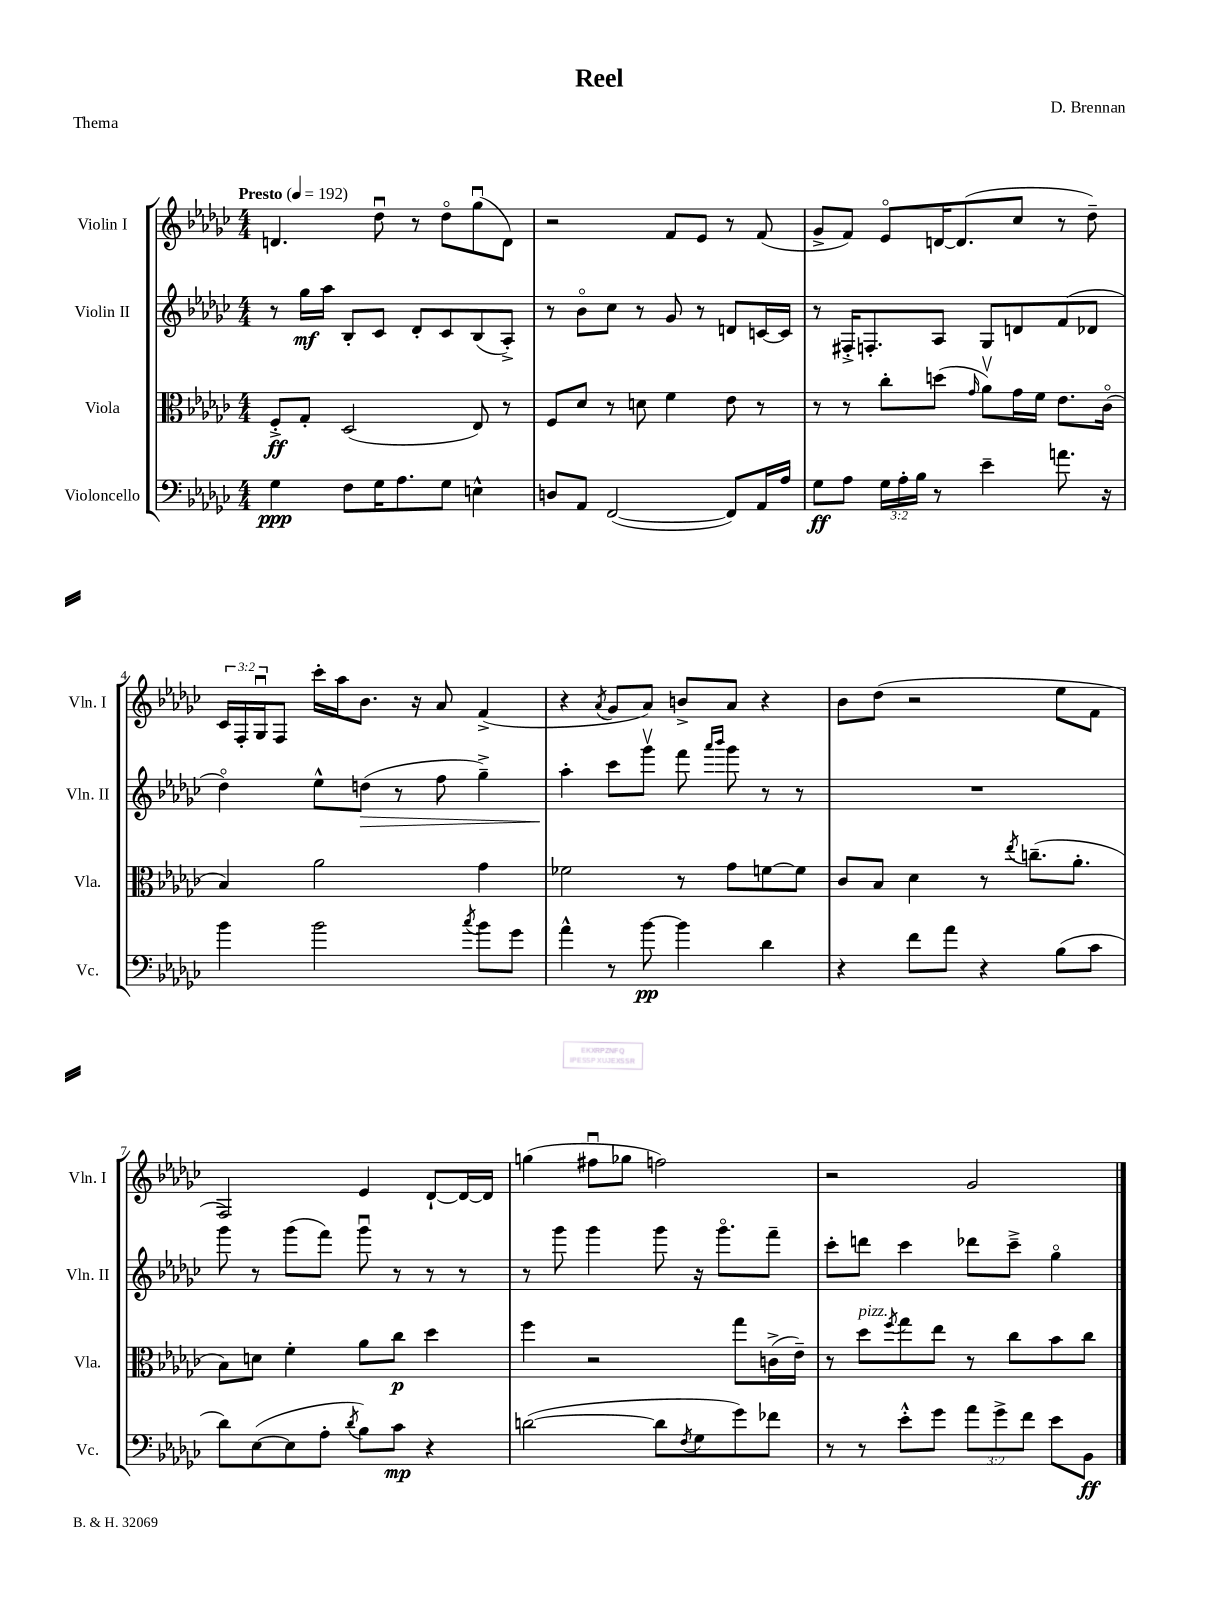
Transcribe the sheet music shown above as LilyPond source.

\header { title = "Reel" composer = "D. Brennan" piece = "Thema" }
<<
\new StaffGroup <<
\new Staff = "s0" \with { instrumentName = "Violin I" shortInstrumentName = "Vln. I" } {
    \clef treble \key ges \major \numericTimeSignature \time 4/4 \override Staff.TupletNumber.text = #tuplet-number::calc-fraction-text \tempo "Presto" 4 = 192
    d'4. des''8\downbow r8 des''8\flageolet ges''8\downbow( d'8) |
    r2 f'8 ees'8 r8 f'8( |
    ges'8-> f'8) ees'8\flageolet d'16~ d'8.( ces''8 r8 des''8--) |
    \tuplet 3/2 { ces'16 f16-. ges16\downbow } f8 ces'''16-. aes''16 bes'8. r16 aes'8 f'4->( |
    r4 \acciaccatura { aes'8 } ges'8 aes'8) b'8-> aes'8 r4 |
    bes'8 des''8( r2 ees''8 f'8 |
    f2) ees'4 des'8~-! des'16~ des'16 |
    g''4( fis''8\downbow ges''8 f''2) |
    r2 ges'2 \bar "|." |
}
\new Staff = "s1" \with { instrumentName = "Violin II" shortInstrumentName = "Vln. II" } {
    \clef treble \key ges \major \numericTimeSignature \time 4/4
    r8 ges''16\mf aes''16 bes8-. ces'8 des'8-. ces'8 bes8( aes8-.->) |
    r8 bes'8\flageolet ces''8 r8 ges'8 r8 d'8 c'16~ c'16 |
    r8 fis16-.-> f8.-. aes8 ges8 d'8 f'8( des'8 |
    des''4\flageolet) ees''8-^ d''8\>( r8 f''8 ges''4--->) |
    aes''4-.\! ces'''8 ges'''8\upbow f'''8 \grace { aes'''16 bes'''16 } ges'''8 r8 r8 |
    R1 |
    ges'''8 r8 ges'''8( f'''8) ges'''8\downbow r8 r8 r8 |
    r8 ges'''8 ges'''4 ges'''8 r16 ges'''8.\flageolet f'''8-- |
    ces'''8-. d'''8 ces'''4 des'''8 ces'''8---> ges''4\flageolet \bar "|." |
}
\new Staff = "s2" \with { instrumentName = "Viola" shortInstrumentName = "Vla." } {
    \clef alto \key ges \major \numericTimeSignature \time 4/4
    f8-.->\ff ges8-. des2( ees8) r8 |
    f8 des'8 r8 d'8 f'4 ees'8 r8 |
    r8 r8 ces''8-. d''8( \grace { ges'16 } aes'8\upbow) ges'16 f'16 ees'8. ces'16\flageolet( |
    bes4) aes'2 ges'4 |
    fes'2 r8 ges'8 f'8~ f'8 |
    ces'8 bes8 des'4 r8 \acciaccatura { ees''8 } c''8.--( aes'8.-. |
    bes8) d'8 f'4-. aes'8 ces''8\p des''4 |
    f''4 r2 ges''8 c'16->( ees'16--) |
    r8 des''8^\markup { \italic "pizz." } \acciaccatura { f''8 } ges''8 ees''8 r8 ces''8 bes'8 ces''8 \bar "|." |
}
\new Staff = "s3" \with { instrumentName = "Violoncello" shortInstrumentName = "Vc." } {
    \clef bass \key ges \major \numericTimeSignature \time 4/4 \override Staff.TupletNumber.text = #tuplet-number::calc-fraction-text
    ges4\ppp f8 ges16 aes8. ges8 e4-^ |
    d8 aes,8 f,2~( f,8) aes,16 aes16 |
    ges8\ff aes8 \tuplet 3/2 { ges16 aes16-. bes16 } r8 ees'4-- a'8. r16 |
    bes'4 bes'2 \acciaccatura { ces''8 } bes'8 ges'8 |
    aes'4-^ r8 bes'8~\pp bes'4 des'4 |
    r4 f'8 aes'8 r4 bes8( ces'8 |
    des'8) ees8~( ees8 aes8-. \acciaccatura { des'8 } bes8) ces'8\mp r4 |
    d'2~( d'8 \acciaccatura { f8 } ges8 ges'8) fes'8 |
    r8 r8 ees'8-.-^ ges'8 \tuplet 3/2 { aes'8 ges'8-> f'8 } ees'8 bes,8\ff \bar "|." |
}
>>
>>
